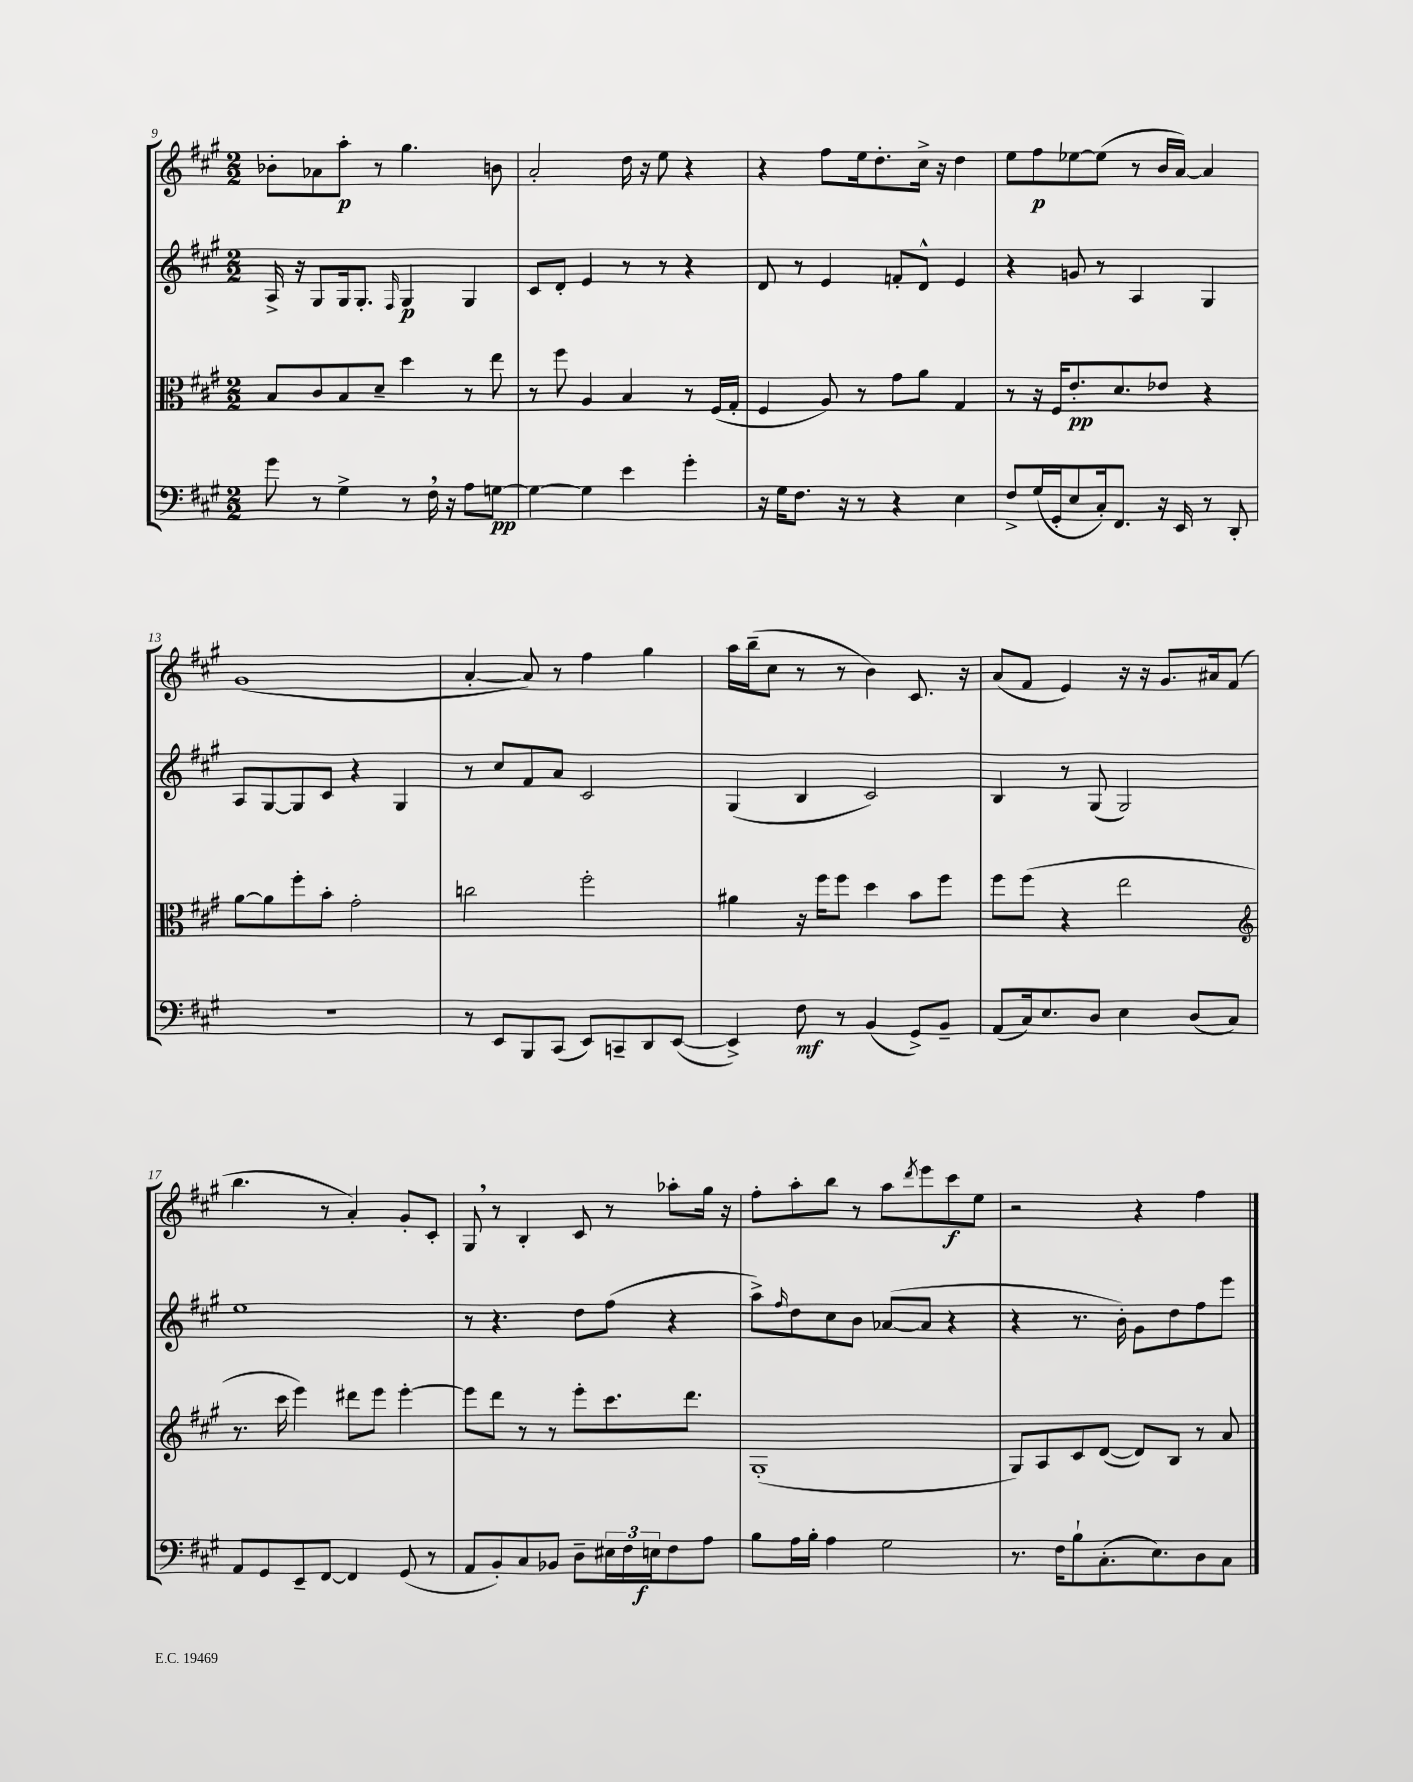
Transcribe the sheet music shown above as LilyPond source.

<<
\new StaffGroup <<
\new Staff = "s0" {
    \clef treble \key a \major \numericTimeSignature \time 2/2
    bes'8-. aes'8 a''8-.\p r8 gis''4. b'8 |
    a'2-. d''16 r16 e''8 r4 |
    r4 fis''8 e''16 d''8.-. cis''16-> r16 d''4 |
    e''8 fis''8\p ees''8~ ees''8( r8 b'16 a'16~) a'4 |
    gis'1( |
    a'4~-. a'8) r8 fis''4 gis''4 |
    a''16 b''16--( cis''8 r8 r8 b'4) cis'8. r16 |
    a'8( fis'8 e'4) r16 r16 gis'8. ais'16 fis'8( |
    b''4. r8 a'4-.) gis'8-. cis'8-. |
    gis8 \breathe r8 b4-. cis'8 r8 aes''8-. gis''16 r16 |
    fis''8-. a''8-. b''8 r8 a''8 \acciaccatura { d'''8 } e'''8 cis'''8\f e''8 |
    r2 r4 fis''4 \bar "|." |
}
\new Staff = "s1" {
    \clef treble \key a \major \numericTimeSignature \time 2/2
    a16-> r16 gis8 gis16 gis8.-. \grace { fis16 } gis4\p gis4 |
    cis'8 d'8-. e'4 r8 r8 r4 |
    d'8 r8 e'4 f'8-. d'8-^ e'4 |
    r4 g'8 r8 a4 gis4 |
    a8 gis8~ gis8 cis'8 r4 gis4 |
    r8 cis''8 fis'8 a'8 cis'2 |
    gis4( b4 cis'2) |
    b4 r8 gis8( gis2) |
    e''1 |
    r8 r4. d''8 fis''8( r4 |
    a''8->) \grace { fis''16 } d''8 cis''8 b'8 aes'8~( aes'8 r4 |
    r4 r8. b'16-.) gis'8 d''8 fis''8 e'''8 \bar "|." |
}
\new Staff = "s2" {
    \clef alto \key a \major \numericTimeSignature \time 2/2
    b8 cis'8 b8 d'8-- d''4 r8 e''8 |
    r8 fis''8 a4 b4 r8 fis16( gis16-. |
    fis4 a8) r8 gis'8 a'8 gis4 |
    r8 r16 fis16 e'8.-.\pp d'8. ees'8 r4 |
    a'8~ a'8 fis''8-. b'8-. gis'2-. |
    c''2 fis''2-. |
    ais'4 r16 fis''16 fis''8 d''4 b'8 fis''8 |
    fis''8 fis''8( r4 e''2 |
    \clef treble r8. cis'''16 e'''4) dis'''8 e'''8 e'''4~-. |
    e'''8 d'''8 r8 r8 e'''8-. cis'''8. d'''8. |
    gis1-.( |
    gis8) a8 cis'8 d'8~( d'8) b8 r8 a'8 \bar "|." |
}
\new Staff = "s3" {
    \clef bass \key a \major \numericTimeSignature \time 2/2
    gis'8 r8 gis4-> r8 fis16 \breathe r16 a8 g8~\pp |
    g4~ g4 e'4 gis'4-. |
    r16 gis16 fis8. r16 r8 r4 e4 |
    fis8-> gis16( gis,16-. e8 cis16-.) fis,8. r16 e,16 r8 d,8-. |
    r1 |
    r8 e,8 b,,8 cis,8( e,8) c,8-- d,8 e,8~( |
    e,4->) fis8\mf r8 b,4( gis,8->) b,8-- |
    a,8( cis16) e8. d8 e4 d8( cis8) |
    a,8 gis,8 e,8-- fis,8~ fis,4 gis,8( r8 |
    a,8 b,8-.) cis8 bes,8 d8-- \tuplet 3/2 { eis16 fis16 e16\f } fis8 a8 |
    b8 a16 b16-. a4 gis2 |
    r8. fis16 b8-! cis8.-.( e8.) d8 cis8 \bar "|." |
}
>>
>>
\layout { \context { \Score currentBarNumber = #9 } }
